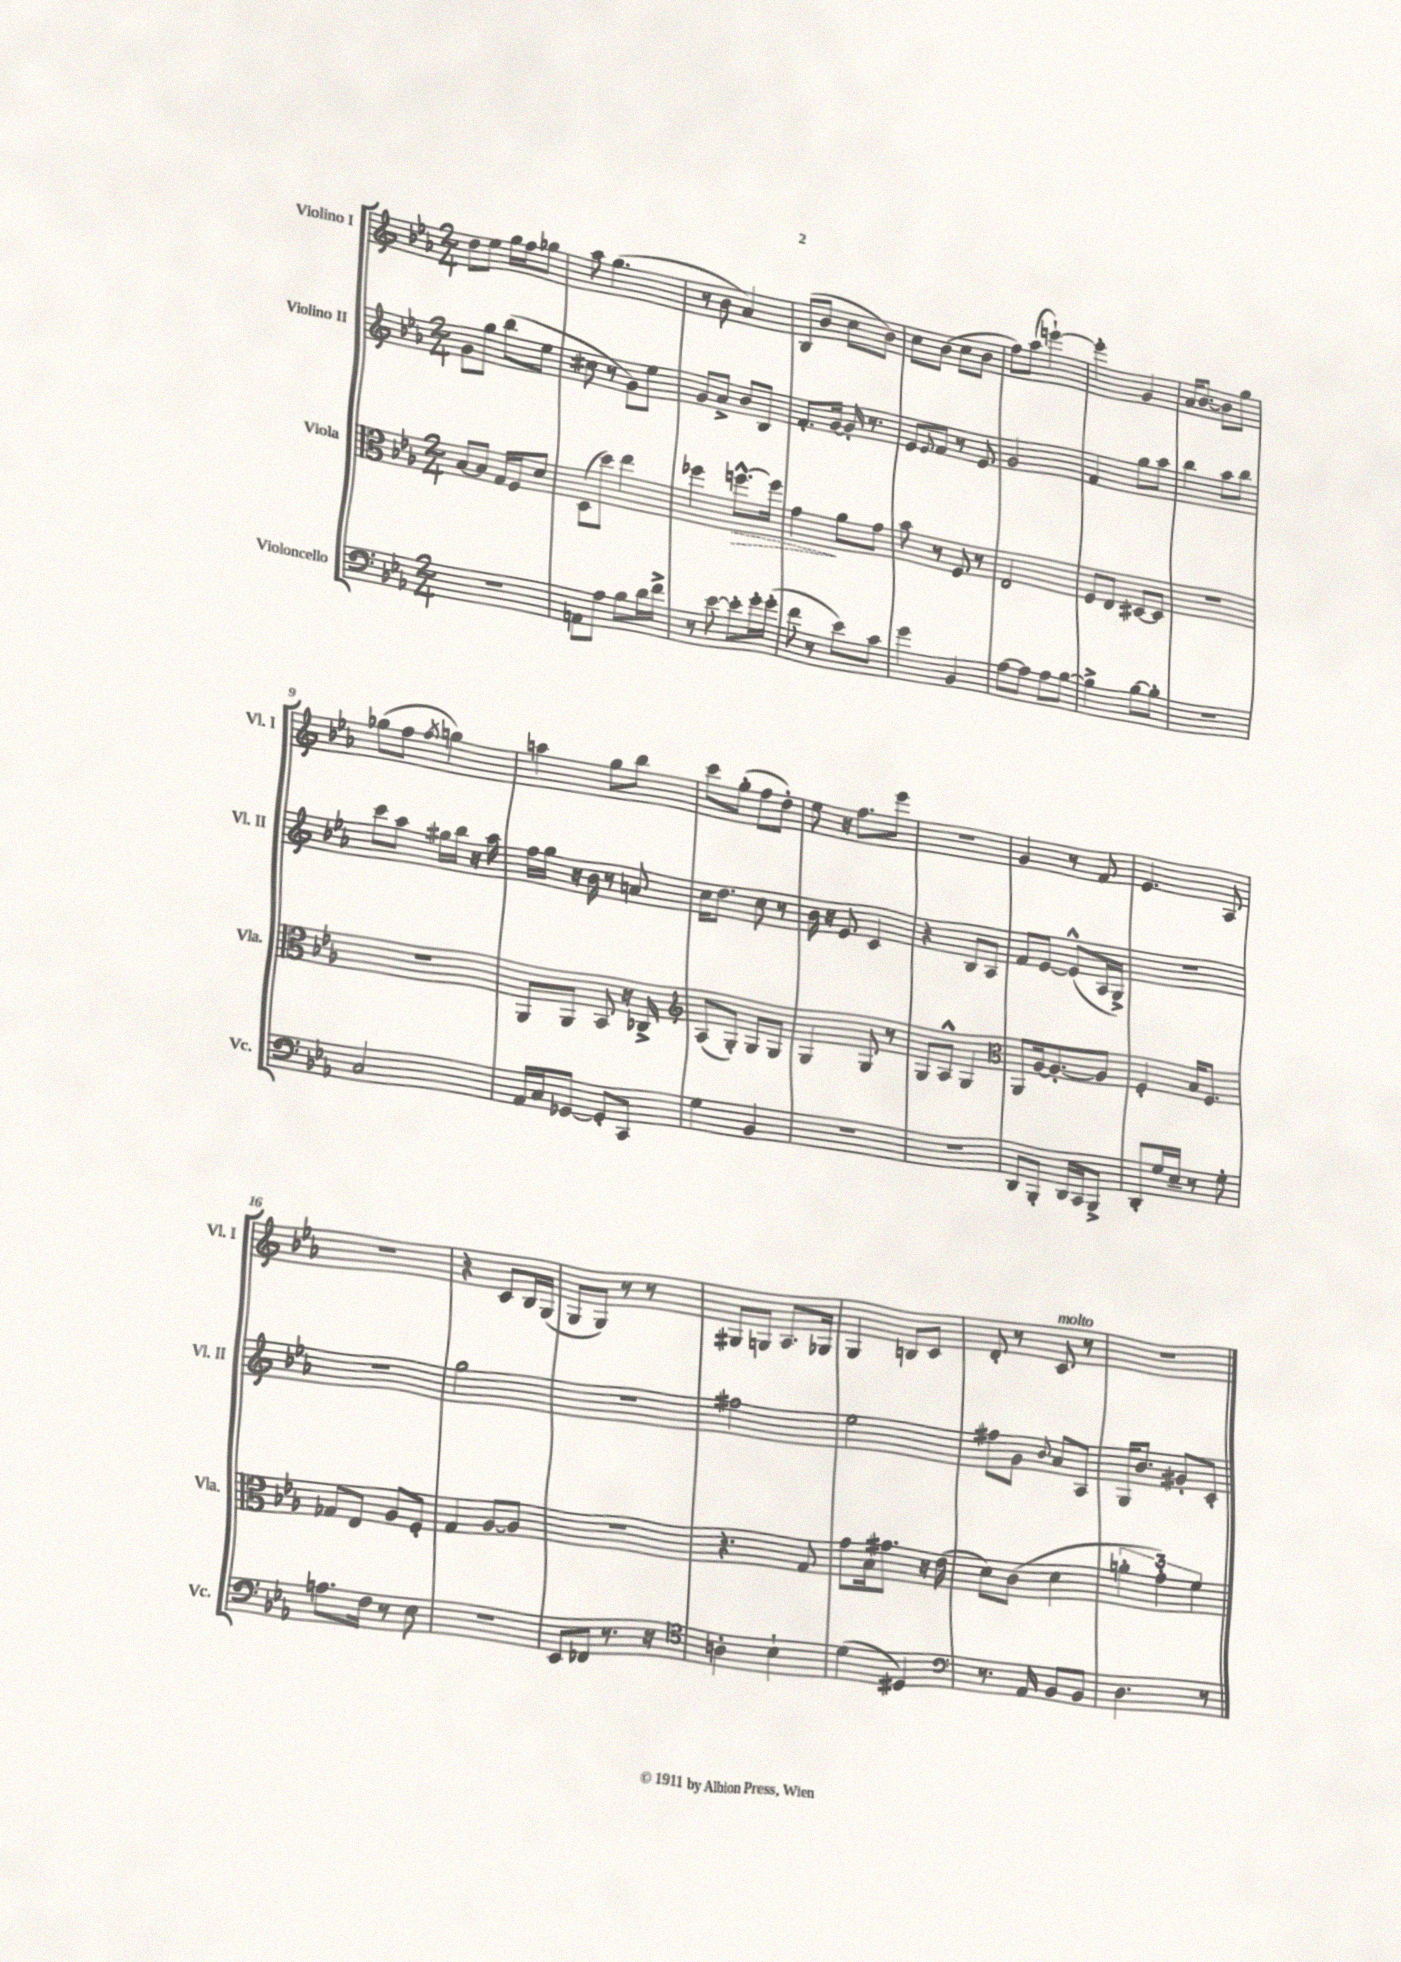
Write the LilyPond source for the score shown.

<<
\new StaffGroup <<
\new Staff = "s0" \with { instrumentName = "Violino I" shortInstrumentName = "Vl. I" } {
    \clef treble \key ees \major \numericTimeSignature \time 2/4
    d''8 ees''8 g''16 f''16 ges''8 |
    aes''8 g''4.( |
    r8 bes'8 aes'4) |
    bes8( bes'8 c''8 bes'8) |
    c''8 bes'8( c''8 bes'8 |
    f''8) aes''8( e'''4~-!) |
    e'''4-. g'4 |
    aes'16 bes'8.~ bes'8 g''8 |
    ges''8( f''8 \acciaccatura { f''8 } g''4) |
    a''4 g''8 bes''8 |
    c'''8 g''8-.( f''8 d''8-.) |
    ees''8 r16 f''8. ees'''8 |
    R2 |
    g'4 r8 f'8 |
    ees'4. aes8 |
    r2 |
    r4 c'8 bes16 g16( |
    g8 g8) r8 r8 |
    gis8 g8 aes8. ges16 |
    g4 b8 c'8 |
    d'8-. r8 c'8^\markup { \italic "molto" } r8 |
    R2 \bar "|." |
}
\new Staff = "s1" \with { instrumentName = "Violino II" shortInstrumentName = "Vl. II" } {
    \clef treble \key ees \major \numericTimeSignature \time 2/4
    g'8 g''8 bes''8( ees''8 |
    cis''8 r8 g'8) ees''8 |
    g'8 aes'8-> bes'8 bes8 |
    f'8.-. g'16~ g'16-. r8. |
    ees'8 \appoggiatura { ees'8 } f'8 r8 ees'8 |
    g'2 |
    f'4 g''8 aes''8 |
    bes''4 aes''8 bes''8 |
    c'''8 aes''8 gis''16 bes''16 r16 aes''16 |
    f''16 g''16 r16 bes'16 r8 a'8 |
    c''16 d''8. c''8 r8 |
    bes'16 r16 ees'8 c'4 |
    r4 bes8 aes8 |
    f'8 ees'8~ ees'8-^( aes16 g16->) |
    R2 |
    R2 |
    g''2 |
    r2 |
    fis''2 |
    ees''2 |
    fis''8 g'8 \appoggiatura { bes'8 } aes'8 aes8 |
    g16 bes'8. gis'8-. c'8-. \bar "|." |
}
\new Staff = "s2" \with { instrumentName = "Viola" shortInstrumentName = "Vla." } {
    \clef alto \key ees \major \numericTimeSignature \time 2/4
    bes8~ bes8 g16 f16 d'8 |
    d8( d''8) ees''4 |
    fes''4 \once \override Hairpin.style = #'dashed-line f''8.~-^\> f''16 |
    g'4\! aes'8 g'8 |
    bes'8 r8 f8 r8 |
    ees2 |
    f8 ees8 dis8~ dis8 |
    R2 |
    R2 |
    aes,8 aes,8 bes,8 r16 ces16-> |
    \clef treble aes8( g8-.) g8 g8 |
    g4 g8 r8 |
    g8 aes8-^ g4 |
    \clef alto aes,8 aes16~ aes8.~-. aes8 |
    f4-. bes16 f8. |
    ges8 ees8 aes8 f8-. |
    g4 aes8~ aes8 |
    R2 |
    r4. g8 |
    g'8 bes16 gis'8. r16 ees'16( |
    d'8) c'8( d'4 |
    \tuplet 3/2 { a'4-. g'4-.) f'4 } \bar "|." |
}
\new Staff = "s3" \with { instrumentName = "Violoncello" shortInstrumentName = "Vc." } {
    \clef bass \key ees \major \numericTimeSignature \time 2/4
    r2 |
    a,8 aes8 bes8 d'16 f'16-> |
    r8 ees'8~ ees'8-. g'16-. g'16-.( |
    f'8 r8 ees'8) c'8 |
    g'4 bes,4 |
    aes8~ aes8 aes8 bes8~ |
    bes4-> bes8~ bes8-. |
    R2 |
    c2 |
    aes,16 c16 ges,8~ ges,8-. c,8 |
    g4 bes,4 |
    R2 |
    R2 |
    d,8 bes,,8-. d,16 c,16 bes,,8-> |
    d,8-. g16 ees16-- r8 g8-. |
    a8. f16 r8 ees8 |
    R2 |
    ees,8 fes,8 r8. r16 |
    \clef tenor a4-. bes4-! |
    d'4( dis4) |
    \clef bass r8. aes,16 bes,8 bes,8 |
    d4. r8 \bar "|." |
}
>>
>>
